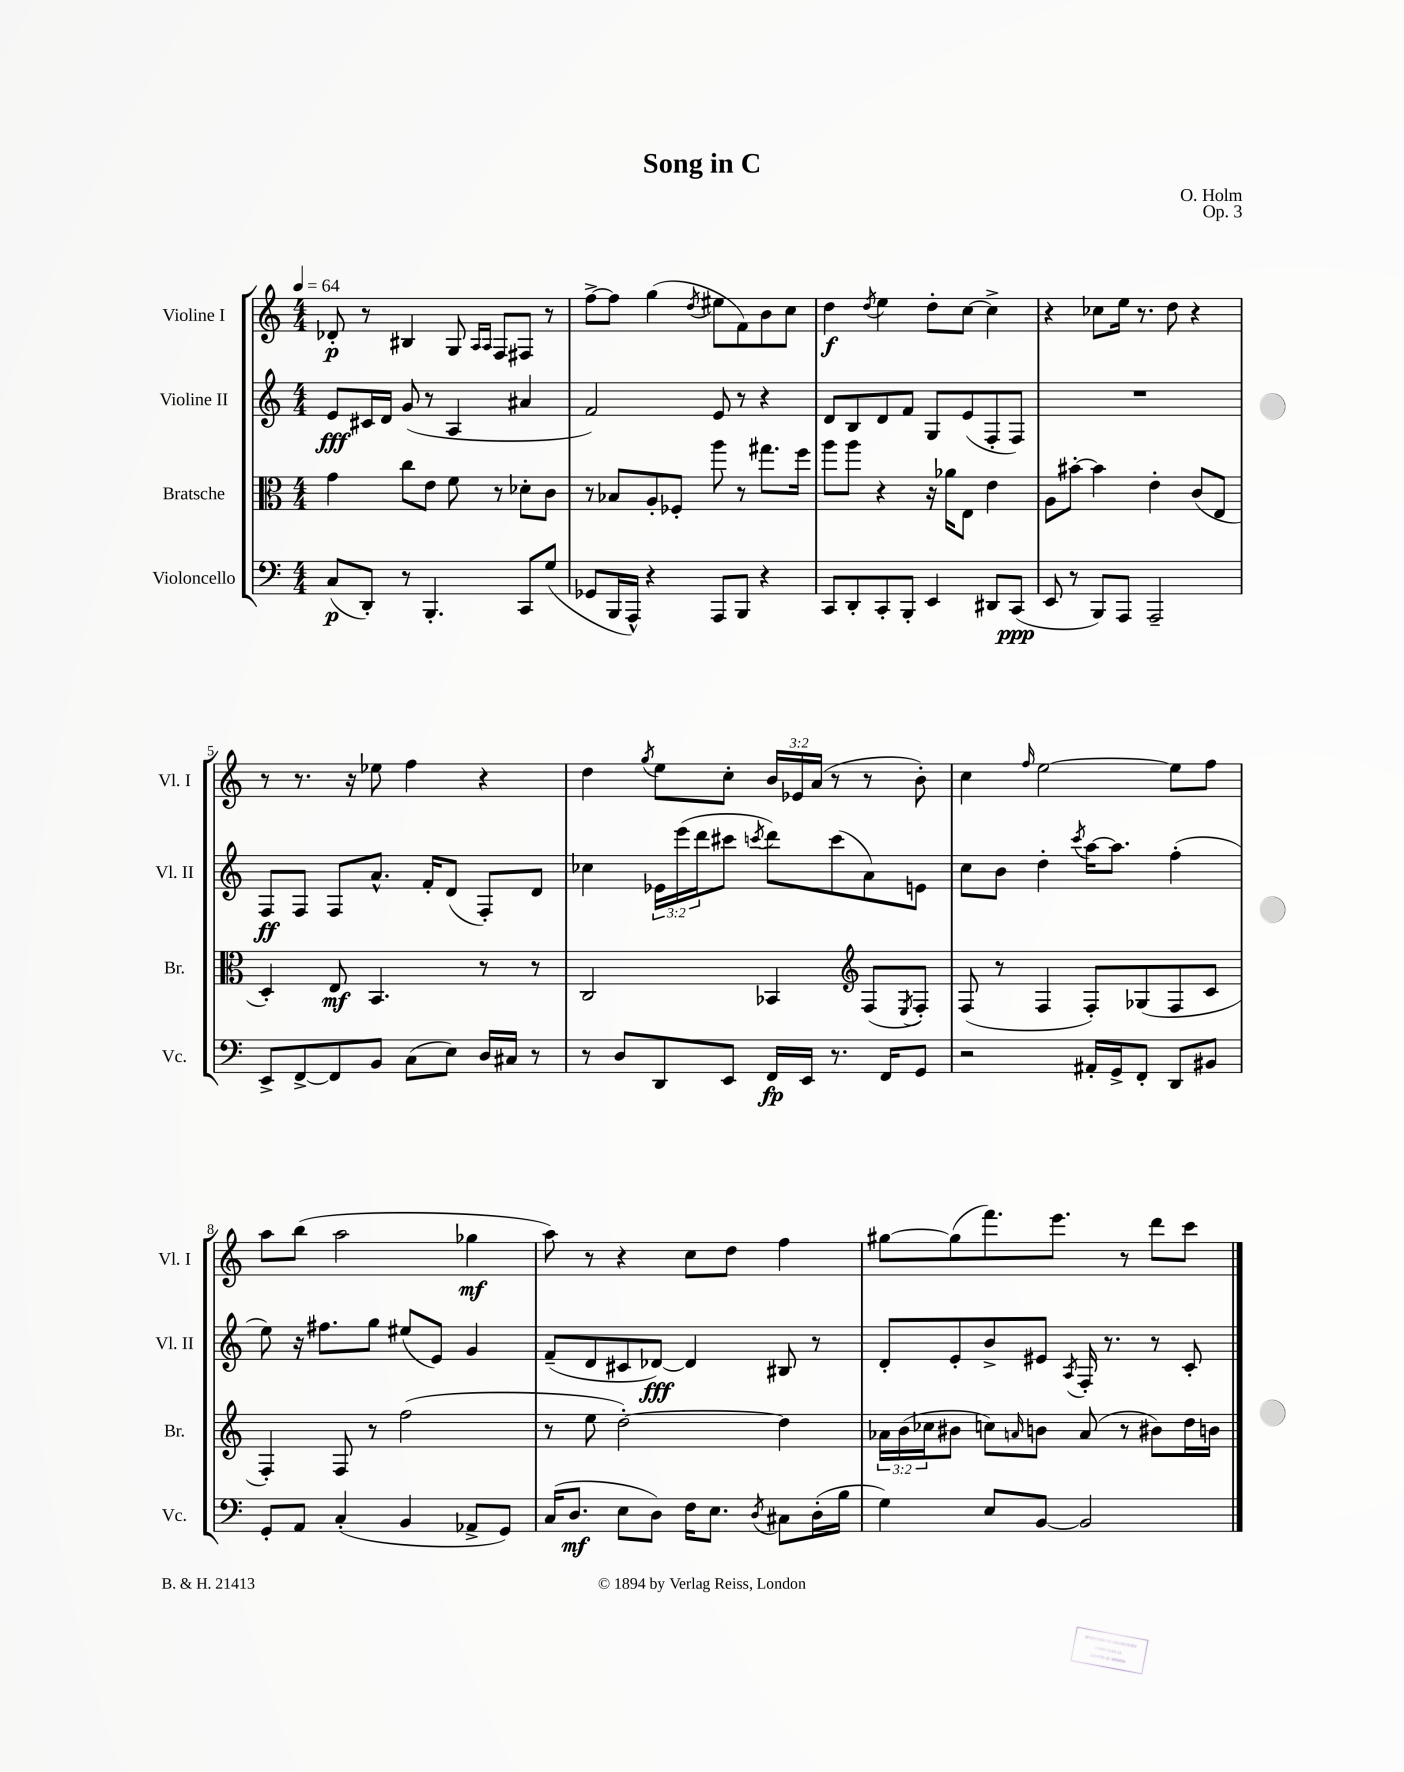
\header { title = "Song in C" composer = "O. Holm" opus = "Op. 3" }
<<
\new StaffGroup <<
\new Staff = "s0" \with { instrumentName = "Violine I" shortInstrumentName = "Vl. I" } {
    \clef treble \key c \major \numericTimeSignature \time 4/4 \override Staff.TupletNumber.text = #tuplet-number::calc-fraction-text \tempo 4 = 64
    des'8-.\p r8 bis4 g8 \grace { a16 a16 } f8 fis8 r8 |
    f''8~-> f''8 g''4( \acciaccatura { d''8 } eis''8 f'8) b'8 c''8 |
    d''4\f \acciaccatura { d''8 } e''4 d''8-. c''8~ c''4-> |
    r4 ces''8 e''16 r8. d''8 r4 |
    r8 r8. r16 ees''8 f''4 r4 |
    d''4 \acciaccatura { g''8 } e''8 c''8-. \tuplet 3/2 { b'16 ees'16 a'16( } r8 r8 b'8-.) |
    c''4 \grace { f''16 } e''2~ e''8 f''8 |
    a''8 b''8( a''2 ges''4\mf |
    a''8) r8 r4 c''8 d''8 f''4 |
    gis''8~ gis''8( f'''8.) e'''8. r8 d'''8 c'''8 \bar "|." |
}
\new Staff = "s1" \with { instrumentName = "Violine II" shortInstrumentName = "Vl. II" } {
    \clef treble \key c \major \numericTimeSignature \time 4/4 \override Staff.TupletNumber.text = #tuplet-number::calc-fraction-text
    e'8\fff cis'16 d'16 g'8( r8 a4 ais'4 |
    f'2) e'8 r8 r4 |
    d'8 b8 d'8 f'8 g8 e'8( f8-. f8) |
    R1 |
    f8\ff f8 f8 a'8.-^ f'16-. d'8( f8-.) d'8 |
    ces''4 \tuplet 3/2 { ees'16 e'''16( d'''16 } cis'''8 \acciaccatura { c'''8 } d'''8) c'''8( a'8) e'8 |
    c''8 b'8 d''4-. \acciaccatura { c'''8 } a''16~ a''8. f''4-.( |
    e''8) r16 fis''8. g''8 eis''8( e'8) g'4 |
    f'8--( d'8 cis'8 des'8~\fff) des'4 bis8 r8 |
    d'8-. e'8-. b'8-> eis'8 \acciaccatura { a8 } f16-. r8. r8 c'8-. \bar "|." |
}
\new Staff = "s2" \with { instrumentName = "Bratsche" shortInstrumentName = "Br." } {
    \clef alto \key c \major \numericTimeSignature \time 4/4 \override Staff.TupletNumber.text = #tuplet-number::calc-fraction-text
    g'4 c''8 e'8 f'8 r8 des'8-. c'8 |
    r8 bes8 a8-. fes8-. a''8 r8 gis''8. f''16 |
    a''8 a''8 r4 r16 aes'16 e8 e'4 |
    a8 bis'8~-. bis'4 e'4-. c'8( e8 |
    d4-.) e8\mf b,4. r8 r8 |
    c2 bes,4 \clef treble f8( \acciaccatura { e8 } f8-.) |
    f8( r8 f4 f8-.) ges8( f8 c'8 |
    f4-.) f8 r8 f''2( |
    r8 e''8 d''2~-.) d''4 |
    \tuplet 3/2 { aes'16 b'16( ces''16 } bis'8 c''8) \grace { a'16 } b'8 a'8( r8 bis'8) d''16 b'16 \bar "|." |
}
\new Staff = "s3" \with { instrumentName = "Violoncello" shortInstrumentName = "Vc." } {
    \clef bass \key c \major \numericTimeSignature \time 4/4
    c8\p( d,8-.) r8 b,,4.-. c,8 g8( |
    ges,8 b,,16 a,,16-^) r4 a,,8 b,,8 r4 |
    c,8 d,8-. c,8-. b,,8-. e,4 dis,8 c,8\ppp( |
    e,8 r8 b,,8) a,,8 a,,2-- |
    e,8-> f,8~-> f,8 b,8 c8( e8) d16 cis16 r8 |
    r8 d8 d,8 e,8 f,16\fp e,16 r8. f,16 g,8 |
    r2 ais,16-. g,16-> f,8-. d,8 bis,8 |
    g,8-. a,8 c4-.( b,4 aes,8-> g,8) |
    c16( d8.\mf e8 d8) f16 e8. \acciaccatura { d8 } cis8 d16-.( b16 |
    g4) e8 b,8~ b,2 \bar "|." |
}
>>
>>
